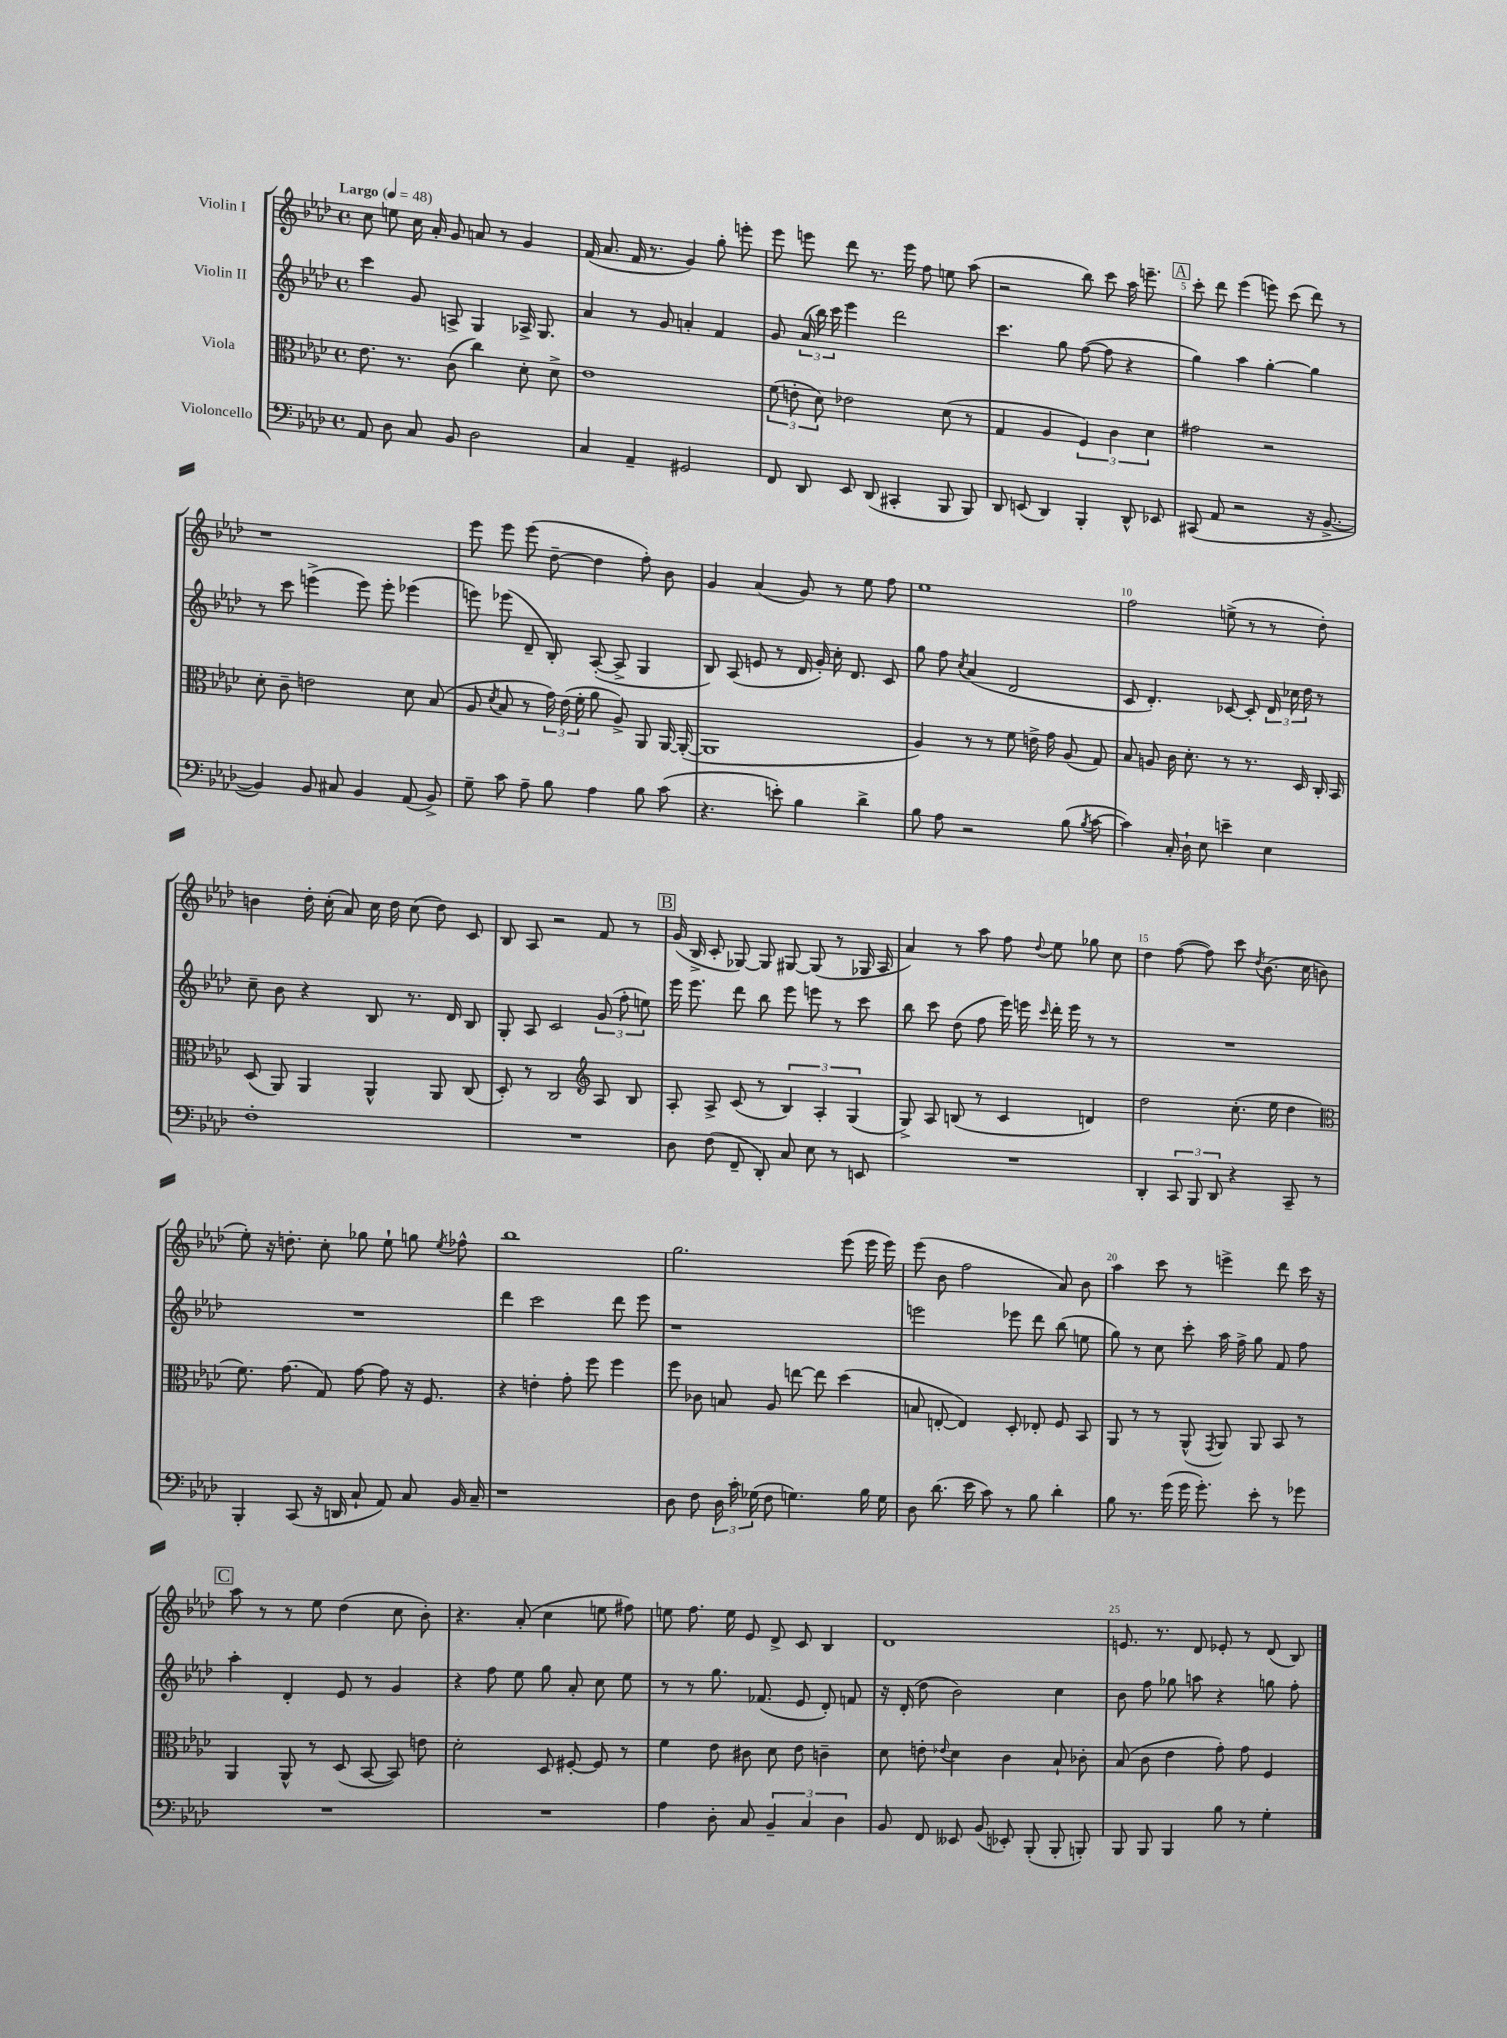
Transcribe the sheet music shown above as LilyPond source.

<<
\new StaffGroup <<
\new Staff = "s0" \with { instrumentName = "Violin I" } {
    \clef treble \key aes \major \defaultTimeSignature \time 4/4 \tempo "Largo" 4 = 48
    \autoBeamOff c''8 e''8 c''16 aes'16-. g'8 a'8 r8 g'4 |
    f'16( aes'8. f'16 r8. g'4) g''8-. e'''8-. |
    ees'''8 e'''8 des'''8 r8. e'''16 f''8 e''8 aes''8( |
    r2 bes''8) c'''8 aes''16 e'''8.-- |
    \mark \markup { \box "A" } c'''8-. des'''8 ees'''4( e'''8) c'''8( des'''8) r8 |
    r1 |
    ees'''8 ees'''8 ees'''8( des''8~-- des''4 f''8-.) bes'8 |
    g'4 aes'4( g'8) r8 ees''8 f''8 |
    ees''1 |
    f''2 e''8->( r8 r8 des''8-.) |
    b'4 des''16-. c''16-.( aes'8) c''16 des''16 c''8( des''8) c'8 |
    bes8 aes8 r2 f'8 r8 |
    \mark \markup { \box "B" } g'16( bes16-> c'8-. ges8~) ges8 gis8~ gis8( r8 ges16 aes16 |
    aes'4) r8 aes''8 f''8 \appoggiatura { des''8 } ees''8 ges''8 c''8 |
    des''4 f''8~( f''8) c'''8 \acciaccatura { des''8 } bes'8.( c''16 b'8 |
    ees''8-.) r16 d''8.-. c''8-. ges''8 ees''8-! g''8 \acciaccatura { ees''8 } fes''8-^ |
    bes''1 |
    g''2. ees'''8( ees'''16 ees'''16) |
    ees'''8( bes'8 f''2 aes'8) bes'8 |
    aes''4 c'''8 r8 e'''4-> des'''8 c'''16 r16 |
    \mark \markup { \box "C" } aes''8 r8 r8 ees''8 des''4( c''8 bes'8-.) |
    r4. aes'8-.( c''4 e''8 fis''8) |
    e''8 f''8. e''16 ees'8 des'8-> c'8 bes4 |
    des'1 |
    e'8. r8. des'8 ees'8-. r8 des'8( bes8) \bar "|." |
}
\new Staff = "s1" \with { instrumentName = "Violin II" } {
    \clef treble \key aes \major \defaultTimeSignature \time 4/4
    \autoBeamOff c'''4 g'8 a8-> g4 aes16-> g8. |
    aes'4 r8 g'8 a'4-. f'4 |
    g'8 \tuplet 3/2 { aes'16( bes''16) c'''16 } ees'''4 des'''2 |
    c'''4. g''8 f''8~( f''8 r4 |
    \mark \markup { \box "A" } g''4) aes''4 g''4~-. g''4 |
    r8 c'''8 e'''4->( e'''8) e'''8-. ees'''4( |
    e'''8) ees'''8( des'8-- bes8-.) aes8~-.( aes8-> g4 |
    bes8) aes8( e'8 r8 des'16 g'16-.) c''16-. des'8. c'8 |
    g''8 f''8 \acciaccatura { c''8 } aes'4( des'2 |
    c'8 des'4.-.) ces'8~ ces'8-. \tuplet 3/2 { des'16 ces''16 des''16 } r8 |
    c''8-- bes'8 r4 bes8 r8. des'16 bes8 |
    g8-. aes8 c'2 \tuplet 3/2 { g'8( f''8-. e''8) } |
    \mark \markup { \box "B" } ees'''16 ees'''8. des'''8 bes''8 ees'''8 e'''8 r8 c'''8 |
    bes''8 c'''8 des''8( f''8 ees'''16) e'''16 \grace { c'''16 } des'''16-. e'''16 r8 r8 |
    R1 |
    R1 |
    des'''4 c'''2 des'''8 ees'''8 |
    r1 |
    e'''2 ees'''8 des'''8 bes''8( e''8 |
    g''8) r8 c''8 c'''8-. aes''16 f''16-> g''8 f'8 f''8 |
    \mark \markup { \box "C" } aes''4-. des'4-. ees'8 r8 g'4 |
    r4 f''8 ees''8 g''8 aes'8-. c''8 ees''8 |
    r8 r8 g''8. fes'8.( ees'8 des'8-.) f'8 |
    r16 des'16-.( des''8 bes'2) c''4 |
    bes'8 f''8 ges''8 a''8 r4 g''8 f''8-. \bar "|." |
}
\new Staff = "s2" \with { instrumentName = "Viola" } {
    \clef alto \key aes \major \defaultTimeSignature \time 4/4
    \autoBeamOff ees'8. r8. c'8( c''4) des'8-. des'8-> |
    ees'1 |
    \tuplet 3/2 { f'8( e'8-. des'8) } ees'2 des'8( r8 |
    g4 aes4 \tuplet 3/2 { f4) c'4 des'4 } |
    \mark \markup { \box "A" } gis'2 r2 |
    des'8-. c'8-- e'2 des'8 bes8( |
    aes8 \acciaccatura { des'8 } bes8 r8 \tuplet 3/2 { g'16) ees'16( f'16-. } aes'8 aes8->) aes,8 aes,16~ aes,16~-.( |
    aes,1 |
    aes4) r8 r8 f'8 e'16-> g'16 aes8( g8) |
    bes8 a8 c'16 des'8.-. r8 r8. des16 c16-. bes,16 |
    des8( aes,8) aes,4 aes,4-^ aes,8 c8( |
    des8-.) r8 c2 \clef treble aes8 bes8 |
    \mark \markup { \box "B" } aes8-. aes8-> c'8( r8 \tuplet 3/2 { bes4) aes4-. g4( } |
    g8->) aes8 b8( r8 c'4 d'4) |
    des''2 c''8.-.( ees''16 des''4 |
    \clef alto f'8.) g'8.( g8) g'8~ g'8 r16 f8. |
    r4 e'4-. g'8-. f''8 f''4 |
    f''8 ces'8 b8 aes8 e''8~ e''8 des''4( |
    b8 e8~-. e4) des8-. ees8-. f8 bes,8 |
    aes,8 r8 r8 aes,8-^( \acciaccatura { g,8 } aes,8) aes,8 bes,8 r8 |
    \mark \markup { \box "C" } aes,4 aes,8-^ r8 des8( bes,8~ bes,8) e'8 |
    des'2-. des8 fis8~-. fis8 r8 |
    f'4 ees'8 cis'8 des'8 ees'8 c'4-- |
    des'8 e'8-. \appoggiatura { ees'8 } des'4 c'4 bes8-! ces'8-. |
    bes8( c'8 ees'4 g'8-.) g'8 f4 \bar "|." |
}
\new Staff = "s3" \with { instrumentName = "Violoncello" } {
    \clef bass \key aes \major \defaultTimeSignature \time 4/4
    \autoBeamOff aes,8 des8 c8 bes,8 des2 |
    c4 aes,4-- gis,2 |
    f,8 des,8 ees,8 des,8( cis,4-. bes,,8 bes,,8) |
    des,8 e,8( des,4) bes,,4-. des,8-^ ees,8 |
    \mark \markup { \box "A" } cis,8( aes,8 r2 r16 bes,8.~-> |
    bes,4) bes,8 cis8 bes,4 aes,8( bes,8->) |
    g8-- c'8 aes8-- bes8 aes4 bes8 c'8( |
    r4. e'8-.) bes4 des'4-> |
    bes8 aes8 r2 bes8( \acciaccatura { bes8 } c'8~ |
    c'4) c16-. des16-! ees8 e'4-- ees4 |
    f1-. |
    R1 |
    \mark \markup { \box "B" } des8 f8( f,8-- des,8-.) c8 ees8 r8 e,8 |
    R1 |
    des,4-. \tuplet 3/2 { c,8 bes,,8 des,8 } r4 c,8-- r8 |
    bes,,4-. c,8( r16 d,16 c8-! aes,8) c8 bes,16 c16-- |
    r1 |
    des8 f8 \tuplet 3/2 { des16 c'16-. ges16( } f8 g4.) bes16 g16 |
    des8 des'8.( ees'16 c'8) r8 bes8 des'4-. |
    bes8 r8. g'16( g'16 g'8.-.) ees'8-. r8 ges'8 |
    \mark \markup { \box "C" } R1 |
    R1 |
    aes4 des8-. c8 \tuplet 3/2 { bes,4-- c4 des4 } |
    bes,8 f,8 eeses,8 bes,8( ees,8-.) bes,,8-.( bes,,8-. b,,8-.) |
    bes,,8 bes,,8 bes,,4 bes8 r8 g4-. \bar "|." |
}
>>
>>
\layout { \context { \Score \override BarNumber.break-visibility = ##(#f #t #t) barNumberVisibility = #(every-nth-bar-number-visible 5) } }
